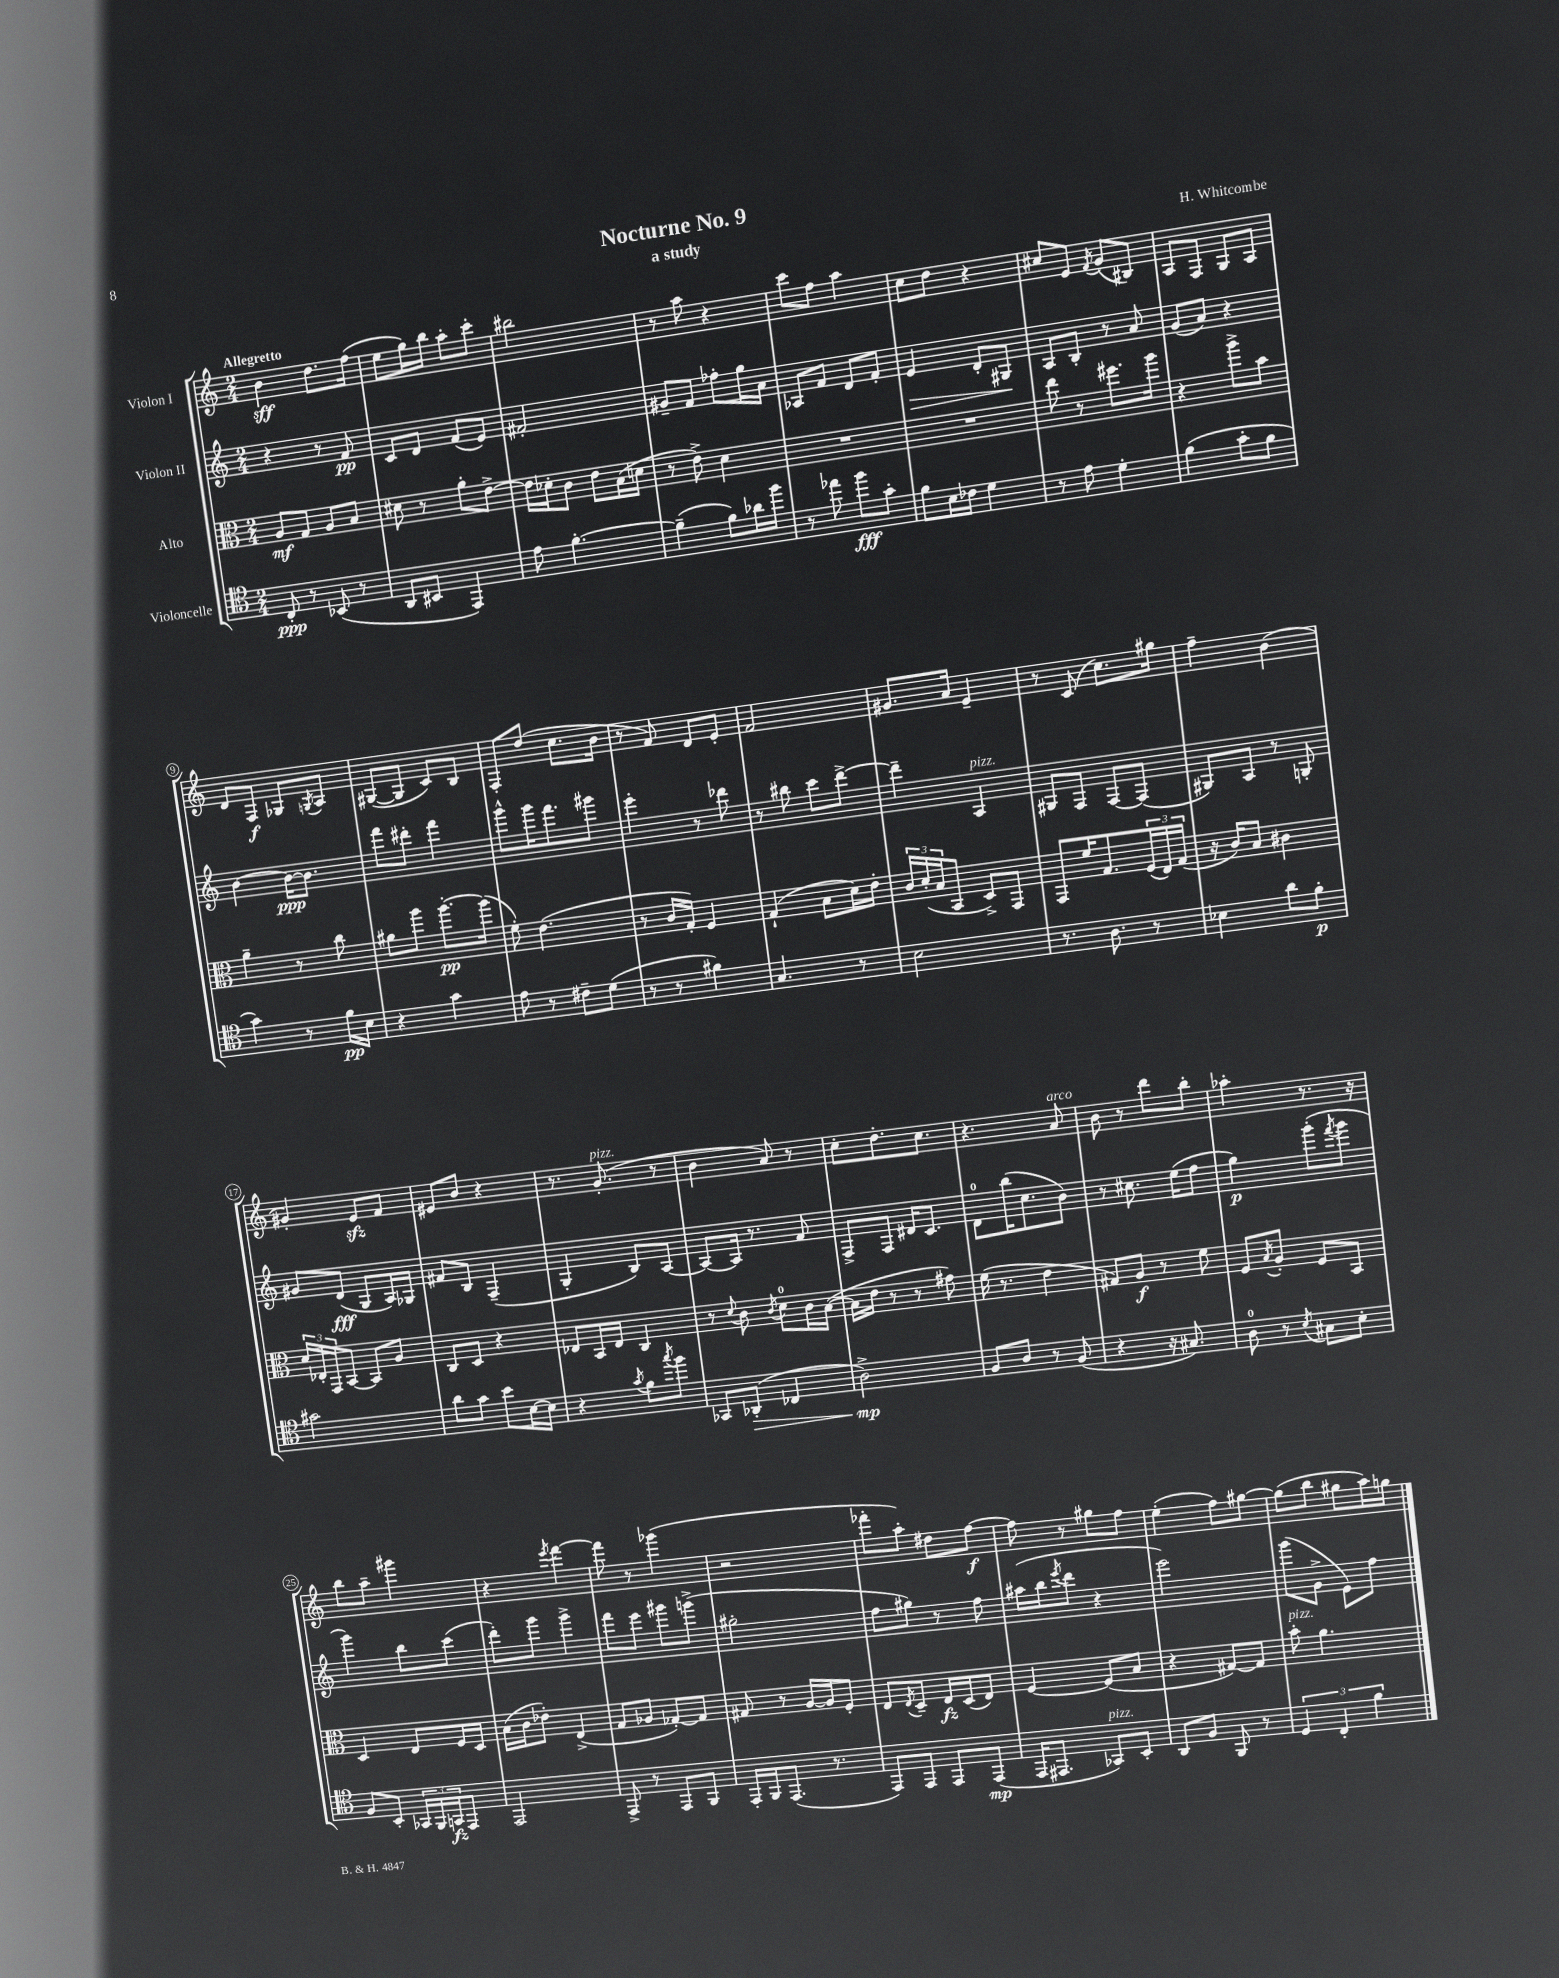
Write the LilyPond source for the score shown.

\header { title = "Nocturne No. 9" composer = "H. Whitcombe" subtitle = "a study" }
<<
\new StaffGroup <<
\new Staff = "s0" \with { instrumentName = "Violon I" } {
    \clef treble \key c \major \numericTimeSignature \time 2/4 \tempo "Allegretto"
    b'4\sff d''8. f''16( |
    e''8 g''16) b''16 a''8-. c'''8-. |
    bis''2 |
    r8 a''8 r4 |
    c'''8 f''8 a''4 |
    c''8 d''8 r4 |
    cis''8 e'8 \acciaccatura { f'8 } g'8( bis8) |
    a8 f8 g8 a8 |
    d'8 f8\f ges8 \acciaccatura { g8 } a8 |
    gis8~( gis8 c'8) b8 |
    f8-. d''8( c''8. b'16 |
    r8 f'8) d'8 e'8-. |
    f'2 |
    gis'8. a'16 e'4-- |
    r8 c'8( c''8.) gis''16 |
    f''4-- b'4( |
    gis'4-.) e'8\sfz f'8 |
    eis'8 b'8 r4 |
    r8. g'8.-.^\markup { \italic "pizz." }( r8 |
    b'4 a'8) r8 |
    c''8-. d''8.-. c''8. |
    r4. a'8^\markup { \italic "arco" } |
    b'8 r8 d'''8 b''8-. |
    aes''4-. r8. r16 |
    b''8 a''8-- gis'''4 |
    r4 \acciaccatura { e'''8 } f'''4~ |
    f'''8 r8 ges'''4( |
    r2 |
    fes'''8-. a''8-.) dis''8 f''8~\f |
    f''8 r8 gis''8 f''8 |
    e''4-.( f''8) gis''8~ |
    gis''8( b''8 gis''8 a''16) g''16 \bar "|." |
}
\new Staff = "s1" \with { instrumentName = "Violon II" } {
    \clef treble \key c \major \numericTimeSignature \time 2/4
    r4 r8 f'8\pp |
    c'8 d'8 f'8( e'8) |
    fis'2-. |
    gis'8-- f'8 fes''8-. g''16 a'16 |
    aes8 f'8 d'8 f'8-. |
    e'4\> d'8-. gis8\! |
    a8 b8-. r8 a'8 |
    g'8( a'8) r4 |
    b'4~ b'16~\ppp b'8. |
    f'''8 dis'''8-. f'''4 |
    g'''8-^ g'''16 f'''8. gis'''8 |
    e'''4-. r8 des'''8 |
    r8 bis''8 c'''8 d'''8~-> |
    d'''4-- a4^\markup { \italic "pizz." } |
    gis8 f8 f8~ f8( |
    gis8) a8 r8 g8-. |
    gis'8 d'8\fff( g8 a16) ges16 |
    fis'8 b8 f4--( |
    g4-. b8) a8~ |
    a8~ a16 r8. f'8 |
    f8-> f8 dis'16 c'8. |
    d'8-0 b''16( c''8. b'8) |
    r8 cis''8. e''16( f''8 |
    g''4\p) g'''8-.( \acciaccatura { f'''8 } g'''8 |
    g'''4) b''8 c'''8( |
    d'''8-.) g'''8 g'''4-> |
    f'''8 e'''8 gis'''8 g'''8->( |
    gis''2-. |
    f''8 gis''8) r8 f''8 |
    ais''16( b''16 \acciaccatura { e'''8 } d'''8 r4 |
    e'''2) |
    g'''8( g'8-> e'8) f''8 \bar "|." |
}
\new Staff = "s2" \with { instrumentName = "Alto" } {
    \clef alto \key c \major \numericTimeSignature \time 2/4
    a8\mf g8 a8 b8 |
    dis'8 r8 a'8-. e'8~-> |
    e'16 des'16-. c'8 e'8 b16( d'16 |
    r8 e'8->) d'4 |
    R2 |
    R2 |
    e''8 r8 fis''8. a''16 |
    r4 a''8-> b'8 |
    a'4-- r8 c''8 |
    ais'8 a''8 a''8.~-.\pp a''16( |
    f'8-.) e'4.( |
    r8 c'16 g16-.) f4 |
    g4-!( b8 d'16) e'16-. |
    \tuplet 3/2 { c'16 d'16-.( b16 } b,8 d8->) g,8 |
    g,8 f'16 g8. \tuplet 3/2 { f16( e16) g16( } |
    r16 c'16) b8 cis'4 |
    \tuplet 3/2 { d'16 ees16-. g,16 } b,8~ b,8 a8 |
    c8 d8 r4 |
    ees8 b,16 ees16 c4 |
    r8 \appoggiatura { d'8 } c'8 \acciaccatura { c'8 } d'8-0 c'16 b16~( |
    b16 e'16 r8 r8 gis'8) |
    f'16( r8. e'4 |
    gis8) a8\f r8 f'8 |
    f8 \acciaccatura { b8 } a8-. f8 b,8 |
    d4 e8 f16 d16 |
    b16( c'16 ees'8-.) e4->( |
    g8 aes8 ges8~-.) ges8 |
    gis8 r8 a16~ a16 f8-. |
    e8 \acciaccatura { e8 } d8-- e16\fz d16( e8) |
    f4~ f8( b8 |
    r4 gis8~) gis8 |
    b'8-.^\markup { \italic "pizz." } a'4. \bar "|." |
}
\new Staff = "s3" \with { instrumentName = "Violoncelle" } {
    \clef tenor \key c \major \numericTimeSignature \time 2/4
    c8-.\ppp r8 bes,8( r8 |
    a,8 bis,8 e,4) |
    e'8 f'4.~-. |
    f'4--( f'8) aes'16 f''16 |
    r8 ees''8 f''8\fff g'8-. |
    f'8 b16 ces'16 d'4 |
    r8 e'8 d'4-. |
    f'4( g'8-. f'8 |
    g'4) r8 f'16\pp b16 |
    r4 g'4 |
    e'8 r8 cis'8-- d'8( |
    r8 r8 fis'4) |
    g4. r8 |
    b2 |
    r8. a8. r8 |
    bes4 a'8 f'8-.\p |
    gis'2 |
    a'8 g'8 b'8 b16~ b16 |
    r4 \acciaccatura { g'8 } f'8 \acciaccatura { g''8 } f''8 |
    ges,8 aes,8-.\>( ces4 |
    a2->\mp\!) |
    f8 a8 r8 f8( |
    r4 r16 gis8.) |
    a8-0 r8 \acciaccatura { b8 } gis8 b8-. |
    f8 b,8-. \tuplet 3/2 { ges,16 f,16 g,16\fz } e,8 |
    e,2 |
    e,8-> r8 e,8 f,8 |
    e,16-. f,16 e,8.( r8. |
    e,8) e,8 e,8 e,8\mp( |
    e,16 eis,8. ges,8^\markup { \italic "pizz." }) b,8-. |
    a,8 f8 f,8 r8 |
    \tuplet 3/2 { d4 c4-. f'4 } \bar "|." |
}
>>
>>
\layout { \context { \Score \override BarNumber.stencil = #(make-stencil-circler 0.1 0.3 ly:text-interface::print) } }
